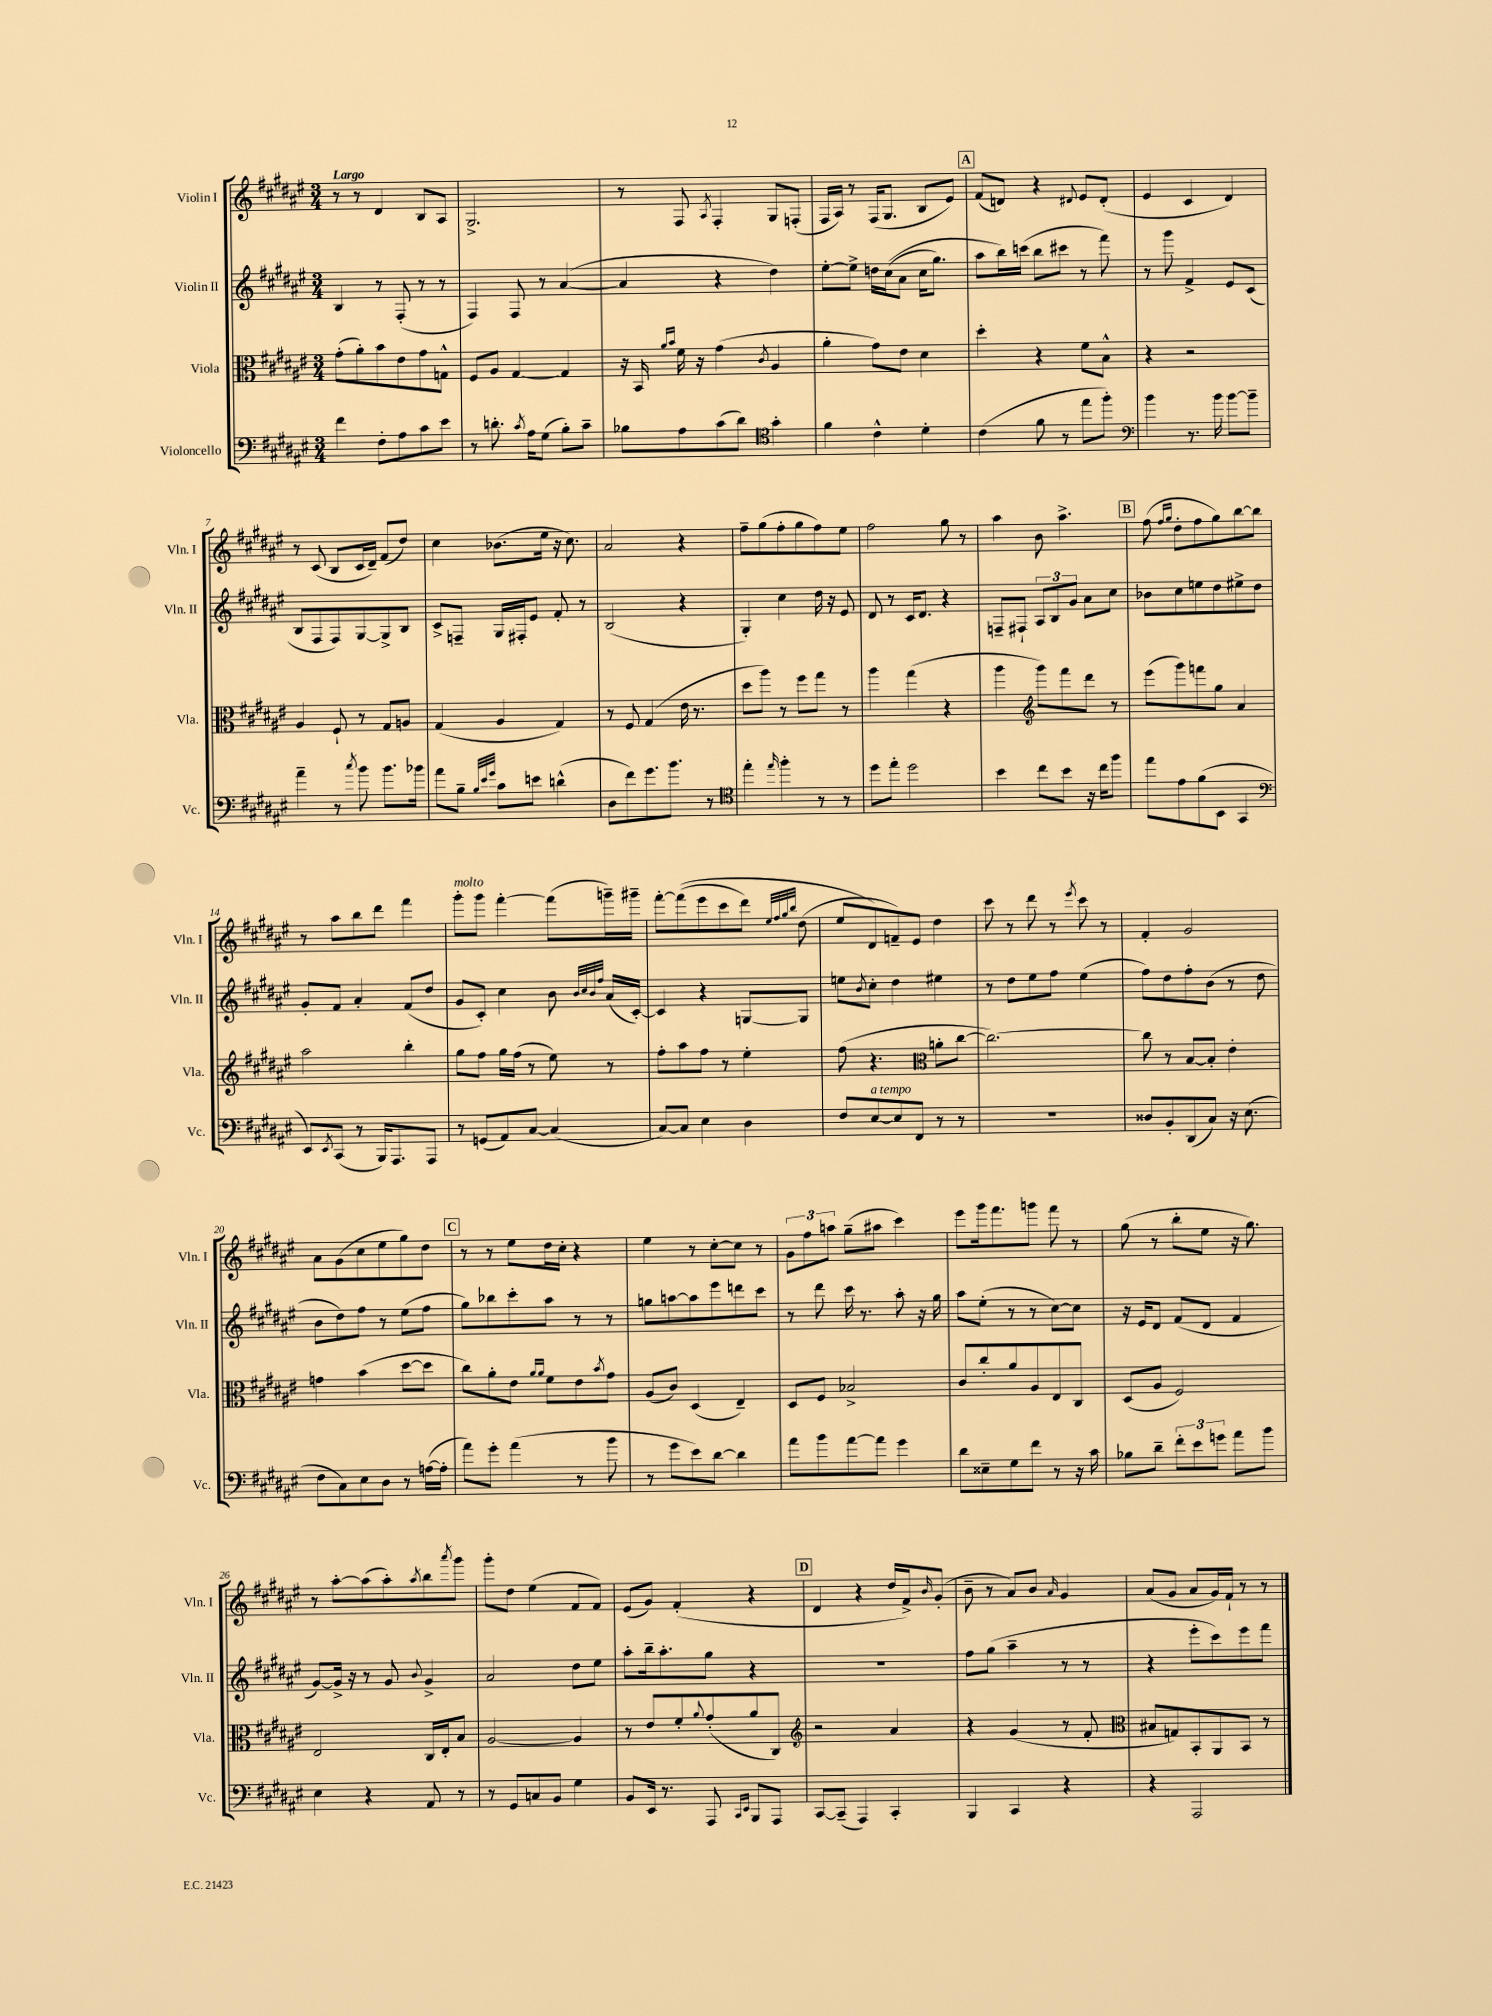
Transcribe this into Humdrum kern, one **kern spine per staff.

**kern	**kern	**kern	**kern
*staff4	*staff3	*staff2	*staff1
*clefF4	*clefC3	*clefG2	*clefG2
*k[f#c#g#d#a#e#]	*k[f#c#g#d#a#e#]	*k[f#c#g#d#a#e#]	*k[f#c#g#d#a#e#]
*M3/4	*M3/4	*M3/4	*M3/4
4f#	(8g#'	4B	8r
.	8a#')	.	8r
8F#'	8b	8r	4d#
8A#	8e#	(8F#'	.
8c#	8g#	8r	8B
8e#	8G^^	8r	8A#
=	=	=	=
8r	8F#	4F#)	2.G#^
8.d'	8A#	.	.
.	[4G#	8F#	.
8qc#	.	.	.
16A#	.	.	.
(8G#	.	8r	.
8B')	4G#]	([4a#	.
8c#~	.	.	.
=	=	=	=
8B-	16r	4a#]	8r
.	16BB	.	.
.	16qqa#	.	.
.	16qqb	.	.
8A#	16f#	.	8F#
.	16r	.	.
.	.	.	8qA#
(8c#	(4g#	4r	4F#'
8d#)	.	.	.
*clefC4	*	*	*
.	8qc#	.	.
4g#'	4A#	4dd#)	8G#
.	.	.	(8F'
=	=	=	=
4f#	4a#'	[8ee#'	16F#
.	.	.	16A#)
.	.	8ee#^]	8r
4c#^^	8g#)	16dd	(16F#
.	.	&((16cc#	8.G#
.	8e#	8a#	.
4d#'	4d#	16cc#	8B
.	.	8.gg#)	.
.	.	.	8e#)
=	=	=	=
(4c#	4dd#'	8aa#	(8f#
.	.	16bb&)	8d)
.	.	(16ccc	.
8f#	4r	8bb	4r
8r	.	8ccc#	.
.	.	.	8qqd#
8ee#	8f#	8r	8e#
8ff#')	8B^^	8fff#)	(8d#'
=	=	=	=
*clefF4	*	*	*
4b	4r	8r	4e#
.	.	8ggg#	.
8.r	2r	4f#^	4c#
16b	.	.	.
[8b	.	8e#	4d#)
8b~]	.	(8c#	.
=	=	=	=
4a#~	4A#	8B	8r
.	.	8F#	(8c#
8r	8F#`	8F#)	8B
8qcc#	.	.	.
8b	8r	[8G#	16c#
.	.	.	16d#~)
8.b	8G#	8G#^]	(8f#
.	8A	8B	8dd#)
16b-	.	.	.
=	=	=	=
8a#	(4G#	8c#^	4cc#
8B~	.	8F~	.
32qqB	.	.	.
32qqe#	.	.	.
32qqg#	.	.	.
8c#	4A#	16G#	(8.b-
.	.	16F#'	.
8e	.	8e#	.
.	.	.	16ee#
(4d^^	4G#)	8f#'	16r
.	.	.	8.cc#)
.	.	8r	.
=	=	=	=
8D#	8r	(2B	2a#
8f#)	8F#	.	.
8.g#	(4G#	.	.
8.b	.	.	.
.	16e#	4r	4r
.	8.r	.	.
8r	.	.	.
=	=	=	=
*clefC4	*	*	*
4ee#'	8dd#	4G#')	8ff#~
.	8aa#)	.	(8gg#
16qqee#	.	.	.
4ff#'	8r	4cc#	8ff#'
.	8ff#	.	8gg#
8r	8gg#	16dd#	8ff#)
.	.	16r	.
8r	8r	8e#	8ee#
=	=	=	=
8dd#	4aa#	8d#	2ff#
8ee#'	.	8r	.
2dd#	(4gg#	16c#	.
.	.	8.d#	.
.	4r	4r	8gg#
.	.	.	8r
=	=	=	=
4b	4aa#	8F~	4aa#
.	.	8F#`	.
*	*clefG2	*	*
8cc#	8ggg#)	12A#	8b
.	.	12B	.
8b	8fff#	.	4.aa#^
.	.	12g#	.
16r	8ddd#	8a#	.
16cc#	.	.	.
8ff#	8r	8cc#	.
=	=	=	=
8ee#	(8eee#	8b-	(8ff#
.	.	.	16qqff#
.	.	.	16qqgg#
8e#	8ggg#)	8cc#	8dd#'
(8f#	8fff	8ee	8ff#
8BB	8gg#	8dd#	8gg#)
4GG#	4a#	8ee#^	[8bb
.	.	8dd#	8bb]
=	=	=	=
*clefF4	*	*	*
8EE#)	2aa#	8g#'	8r
8qEE#	.	.	.
(8CC#	.	8f#	8aa#
8r	.	4a#'	8bb
16BBB)	.	.	8ddd#
8.AAA#	.	.	.
.	4bb'	(8f#	4fff#
8AAA#	.	8dd#	.
=	=	=	=
8r	8gg#	8g#	8ggg#'
(8GG	8ff#	8c#')	8ggg#
8AA#)	16gg#	4cc#	[4fff#'
.	(16ff#	.	.
[8C#	8r	.	.
(4C#]	8ee#)	8b	(8fff#]
.	.	32qqb	.
.	.	32qqcc#	.
.	.	32qqb	.
.	.	32qqff#	.
.	8r	(16a#	16ggg~)
.	.	[16c#')	16ggg#~
=	=	=	=
[8C#)	8ff#'	4c#]	[8fff#'
8C#]	8aa#	.	&((8fff#]
4E#	8ff#	4r	8eee#
.	8r	.	8ccc#
4D#	4ee#'	[8G	8ddd#)
.	.	.	32qqee#
.	.	.	32qqff#
.	.	.	32qqgg#
.	.	.	32qqbb
.	.	8G]	(8dd#
=	=	=	=
8F#	(8ff#	8ee	8ee#
.	.	8qb	.
[8E#	4.r	8cc#'	8d#&)
8E#]	.	4dd#	8f~)
8FF#	.	.	8e#
*	*clefC3	*	*
8r	8a'	4ee#	4dd#
8r	[8cc#	.	.
=	=	=	=
2.r	2.cc#_)	8r	8ccc#
.	.	8dd#	8r
.	.	8ee#	8ddd#
.	.	8ff#	8r
.	.	.	8qeee#
.	.	(4ee#	8ccc#
.	.	.	8r
=	=	=	=
8D##	8cc#]	8ff#)	4f#'
8BB'	8r	8dd#	.
(8DD#	[8B	8ff#'	2g#
8C#)	8B']	(8b	.
16r	4e#'	8r	.
(8.E#	.	.	.
.	.	8dd#	.
=	=	=	=
8F#	4g	8b	8a#
8C#)	.	8dd#)	(8g#
8E#	(4b	8ff#	8cc#
8D#	.	8r	8ee#
8r	[8dd#	(8ee#	8gg#)
([16A	8dd#]	8ff#	8dd#
16A']	.	.	.
=	=	=	=
8a#)	8cc#)	8gg#)	8r
8g#'	8a#'	8bb-	8r
(4a#	8e#	8ccc#'	8ee#
.	16qqa#	.	.
.	16qqa#	.	.
.	8f#	8aa#	16dd#
.	.	.	16cc#'
8r	8e#	8r	4r
.	8qb	.	.
8b	8g#	8r	.
=	=	=	=
8r	(8A#	8gg	4ee#
8g#	8c#)	[8aa	.
8e#)	(4D#	8aa]	8r
[8d#	.	8eee#	[8cc#'
4d#]	4E#~)	8ddd	8cc#]
.	.	8ccc#	8r
=	=	=	=
8a#	8D#	8r	12g#
.	.	.	12ff#
8b	8F#	8ddd#	.
.	.	.	12aa
[8a#	2B-^	16ccc#	(8gg#~
.	.	8.r	.
8a#]	.	.	8aa#
4g#	.	8aa#'	4ccc#)
.	.	16r	.
.	.	16gg#	.
=	=	=	=
8d#	8c#	8aa#	8eee#
8E##~	8cc#'	(8ee#'	16ggg#
.	.	.	8.fff#
8G#	8a#	8r	.
8f#	8A#	8r	8ggg
8r	8E#	[8cc#)	8fff#
16r	8C#	8cc#]	8r
16c#	.	.	.
=	=	=	=
8B-	(8D#	16r	(8gg#
.	.	16e#	.
8d#~	8A#	8d#	8r
12f#'	2F#)	(8f#	8bb'
12e#	.	.	.
.	.	8d#	8ee#
12g	.	.	.
8a#	.	4f#	16r
.	.	.	8.gg#)
8b	.	.	.
=	=	=	=
4E#	2E#	[8g#)	8r
.	.	16g#^]	[8aa#'
.	.	16r	.
4r	.	8r	(8aa#]
.	.	8g#	8aa#')
.	.	8qqb	8qaa#
8AA#	16C#	4g#^	8bb
.	16E#'	.	.
.	.	.	8qaaa#
8r	8B	.	8ggg#
=	=	=	=
8r	[2A#	2a#	8ggg#'
8GG#	.	.	8dd#
8C	.	.	(4ee#
8BB	.	.	.
4G#	4A#]	8dd#	8f#
.	.	8ee#	8f#)
=	=	=	=
8BB	8r	8aa#'	(8e#
16EE#	8e#	16bb~	8g#)
8.r	.	8.aa#'	.
.	8f#'	.	(4f#'
.	8qqa#	.	.
8AAA#	(8g#'	8gg#	.
16qqCC#	.	.	.
16qqEE#	.	.	.
8BBB	8a#	4r	4r
8AAA#	8C#)	.	.
=	=	=	=
*	*clefG2	*	*
[8CC#	2r	2.r	4d#
(8CC#~]	.	.	.
4AAA#)	.	.	4r
4CC#'	4a#	.	16dd#
.	.	.	16f#^)
.	.	.	16qqb
.	.	.	(8g#'
=	=	=	=
4BBB	4r	8ff#	8b~
.	.	(8gg#	8r
4CC#	(4g#	4aa#~	8a#)
.	.	.	8b
.	.	.	16qqa#
4r	8r	8r	4g#
.	8f#'	8r	.
=	=	=	=
*	*clefC3	*	*
4r	8B#	4r	(8a#
.	8G)	.	8g#
2AAA#	8BB'	8eee#'	8a#
.	8AA#	8ccc#)	16g#)
.	.	.	16f#`
.	8BB	8eee#	8r
.	8r	8fff#	8r
==	==	==	==
*-	*-	*-	*-
